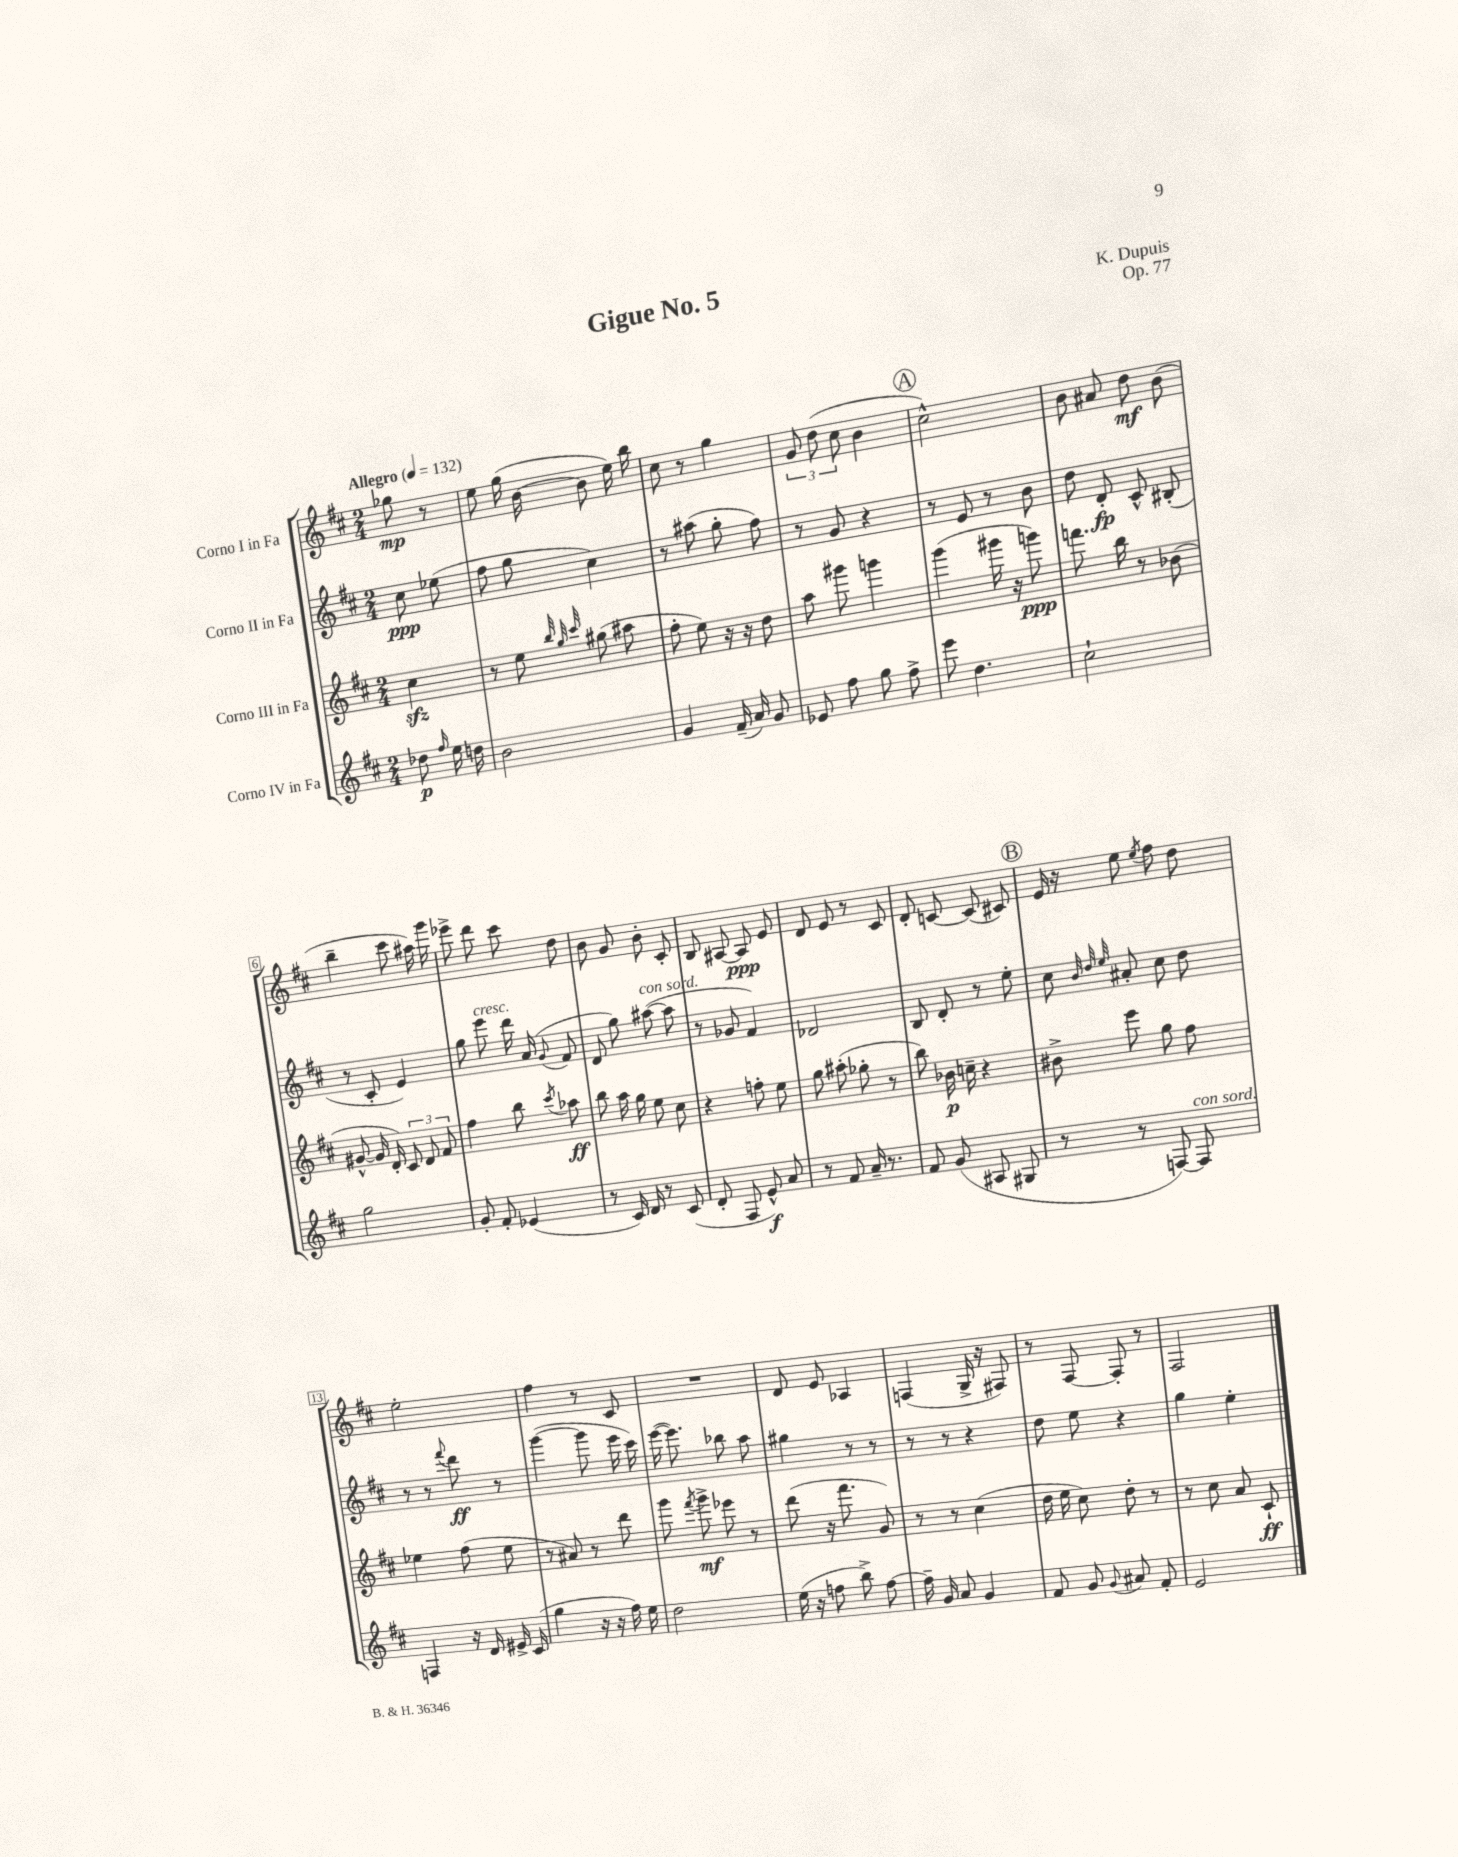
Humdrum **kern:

**kern	**dynam	**kern	**dynam	**kern	**dynam	**kern	**dynam
*part4	*part4	*part3	*part3	*part2	*part2	*part1	*part1
*staff4	*staff4	*staff3	*staff3	*staff2	*staff2	*staff1	*staff1
*I"Corno IV in Fa	*	*I"Corno III in Fa	*	*I"Corno II in Fa	*	*I"Corno I in Fa	*
*clefG2	*	*clefG2	*	*clefG2	*	*clefG2	*
*k[f#c#]	*	*k[f#c#]	*	*k[f#c#]	*	*k[f#c#]	*
*M2/4	*	*M2/4	*	*M2/4	*	*M2/4	*
*MM132	*	*MM132	*	*MM132	*	*MM132	*
=	=	=	=	=	=	=	=
!	!	!	!	!	!	!LO:TX:a:B:t=Allegro	!
8dd-X\	p	4cc#zz\	.	8cc#\	ppp	8gg-X\	mp
16qqff#/	.	.	.	.	.	.	.
16ee\	.	.	.	(8ee-X\	.	8r	.
16ddn\	.	.	.	.	.	.	.
=1	=1	=1	=1	=1	=1	=1	=1
2b\	.	8r	.	8ff#\	.	8ee\	.
.	.	8ee\	.	8gg\	.	(16gg\	.
.	.	.	.	.	.	[16b\	.
.	.	32qqbb/	.	.	.	.	.
.	.	32qqgg/	.	.	.	.	.
.	.	32qqccc#/	.	.	.	.	.
.	.	(8gg#X\	.	4cc#\)	.	8b\]	.
.	.	8aa#X\	.	.	.	16ee\)	.
.	.	.	.	.	.	16bb\	.
=2	=2	=2	=2	=2	=2	=2	=2
4g/	.	8ff#'\	.	8r	.	8cc#\	.
.	.	8ee\)	.	(8aa#X\	.	8r	.
(16f#~/	.	16r	.	8gg'\	.	4gg\	.
16a/)	.	16r	.	.	.	.	.
8g/	.	8dd\	.	8ff#\)	.	.	.
=3	=3	=3	=3	=3	=3	=3	=3
8e-X/	.	8aa\	.	8r	.	12g/	.
.	.	.	.	.	.	(12dd\	.
8ff#\	.	8ggg#X\	.	8g/	.	.	.
.	.	.	.	.	.	12cc#\	.
8gg\	.	4gggn\	.	4r	.	4b\	.
8ff#^\	.	.	.	.	.	.	.
!!LO:REH:place=s1:t=A
=4	=4	=4	=4	=4	=4	=4	=4
8eee\	.	(4ggg\	.	8r	.	2cc#^^\)	.
4.dd\	.	.	.	8e/	.	.	.
.	.	16ggg#X\	.	8r	.	.	.
.	.	16r	.	.	.	.	.
.	.	8gggn\)	ppp	8b\	.	.	.
=5	=5	=5	=5	=5	=5	=5	=5
2cc#`\	.	8.fffn\	.	8dd\	.	8b\	.
.	.	.	.	8d'/	fp	8a#X/	.
.	.	16bb\	.	.	.	.	.
.	.	8r	.	8c#^^/	.	8dd\	mf
.	.	(8b-X\	.	(8B#X'/	.	(8b\	.
!!LO:LB:g=z
=6	=6	=6	=6	=6	=6	=6	=6
2gg\	.	[8g#X^^/	.	8r	.	4bb~\	.
.	.	16g#/]	.	8c#'/	.	.	.
.	.	16d'/)	.	.	.	.	.
.	.	12c#/	.	4e/)	.	8ccc#\	.
.	.	12d/	.	.	.	.	.
.	.	.	.	.	.	16aa#X\)	.
.	.	12f#/	.	.	.	.	.
.	.	.	.	.	.	16ggg\	.
=7	=7	=7	=7	=7	=7	=7	=7
8g'/	.	4ff#\	.	8gg\	.	8eee-X^\	.
!	!	!	!	!LO:TX:a:i:t=cresc.	!	!	!
8f#'/	.	.	.	8eee\	.	8ddd\	.
(4e-X/	.	8bb\	.	16ddd\	.	8ccc#\	.
.	.	.	.	(16a/	.	.	.
.	.	8qccc#/	.	8qqg/	.	.	.
.	.	8aa-X\	ff	8f#/	.	8dd\	.
=8	=8	=8	=8	=8	=8	=8	=8
8r	.	8bb\	.	8d/	.	8b\	.
16c#/)	.	16aa\	.	8gg\)	.	8g/	.
16d/	.	16gg\	.	.	.	.	.
!	!	!	!	!LO:TX:a:i:t=con sord.	!	!	!
8r	.	8ee\	.	([8aa#X\	.	8b'\	.
(8c#/	.	8cc#\	.	8aa#\]	.	8c#'/	.
=9	=9	=9	=9	=9	=9	=9	=9
8d'/	.	4r	.	8r	.	8B/	.
8F#/	.	.	.	8g-X/	.	[8A#X/	.
8e^^/)	f	8ffn'\	.	4f#/)	.	8A#/]	ppp
8a/	.	8ee\	.	.	.	8e/	.
=10	=10	=10	=10	=10	=10	=10	=10
8r	.	8gg\	.	2d-X/	.	8d/	.
8f#/	.	(8aa#X'\	.	.	.	8e/	.
16a~/	.	8gg-X'\	.	.	.	8r	.
8.r	.	.	.	.	.	.	.
.	.	8r	.	.	.	8c#/	.
=11	=11	=11	=11	=11	=11	=11	=11
8f#/	.	8bb\)	.	8B/	.	8d'/	.
(8g/	.	16b-X\	p	8d'/	.	[8cn/	.
.	.	16ccn~\	.	.	.	.	.
8A#X/	.	4r	.	8r	.	(8c/]	.
8G#X/	.	.	.	8ee'\	.	8c#X/)	.
!!LO:REH:place=s1:t=B
=12	=12	=12	=12	=12	=12	=12	=12
8r	.	8b#X^\	.	8cc#\	.	16e/	.
.	.	.	.	.	.	16r	.
.	.	.	.	32qqb/	.	.	.
.	.	.	.	32qqdd/	.	.	.
.	.	.	.	32qqee/	.	.	.
8r	.	8eee\	.	8a#X'/	.	8ee\	.
.	.	.	.	.	.	8qee/	.
[8Fn/)	.	8gg\	.	8cc#\	.	8ff#\	.
!LO:TX:a:i:t=con sord.	!	!	!	!	!	!	!
8F/]	.	8ff#\	.	8dd\	.	8dd\	.
!!LO:LB:g=z
=13	=13	=13	=13	=13	=13	=13	=13
4Fn/	.	4ee-X\	.	8r	.	2ee'\	.
.	.	.	.	8r	.	.	.
.	.	.	.	8qqfff#/	.	.	.
16r	.	(8ff#\	.	8ddd\	ff	.	.
16d/	.	.	.	.	.	.	.
16e#X^/	.	8ee-\	.	8r	.	.	.
(16c#/	.	.	.	.	.	.	.
=14	=14	=14	=14	=14	=14	=14	=14
4gg\	.	8r	.	([4ggg\	.	4ff#\	.
.	.	8a#X/)	.	.	.	.	.
16r	.	8r	.	8ggg\]	.	8r	.
16r	.	.	.	.	.	.	.
16ff#\)	.	8ddd\	.	16eee\	.	8c#/	.
16ee\	.	.	.	16ccc#\)	.	.	.
=15	=15	=15	=15	=15	=15	=15	=15
2dd\	.	8ggg\	.	([16eee\	.	2r	.
.	.	.	.	8.eee\])	.	.	.
.	.	8qfff#/	.	.	.	.	.
.	.	8ggg^\	mf	.	.	.	.
.	.	8eee-X\	.	8bb-X\	.	.	.
.	.	8r	.	8aa\	.	.	.
=16	=16	=16	=16	=16	=16	=16	=16
(16ee\	.	(8ddd\	.	4gg#X\	.	8d/	.
16r	.	.	.	.	.	.	.
8ffn\	.	16r	.	.	.	8e/	.
.	.	8.fff#\	.	.	.	.	.
8bb^\)	.	.	.	8r	.	4A-X/	.
[8ff\	.	8g/)	.	8r	.	.	.
=17	=17	=17	=17	=17	=17	=17	=17
16ff~\]	.	8r	.	8r	.	(4Fn/	.
16g/	.	.	.	.	.	.	.
8a/	.	8r	.	8r	.	.	.
4g/	.	(4cc#\	.	4r	.	16G^/	.
.	.	.	.	.	.	16r	.
.	.	.	.	.	.	8F#X/)	.
=18	=18	=18	=18	=18	=18	=18	=18
8f#/	.	16dd\	.	8dd\	.	8r	.
.	.	16ee\	.	.	.	.	.
8g/	.	8cc#\)	.	8ee\	.	[8F#/	.
8qqg/	.	.	.	.	.	.	.
8a#X/	.	8dd'\	.	4r	.	8F#'/]	.
8f#'/	.	8r	.	.	.	8r	.
=19	=19	=19	=19	=19	=19	=19	=19
2e/	.	8r	.	4gg\	.	2F#/	.
.	.	8cc#\	.	.	.	.	.
.	.	8a/	.	4ee'\	.	.	.
.	.	8c#`/	ff	.	.	.	.
==	==	==	==	==	==	==	==
*-	*-	*-	*-	*-	*-	*-	*-
